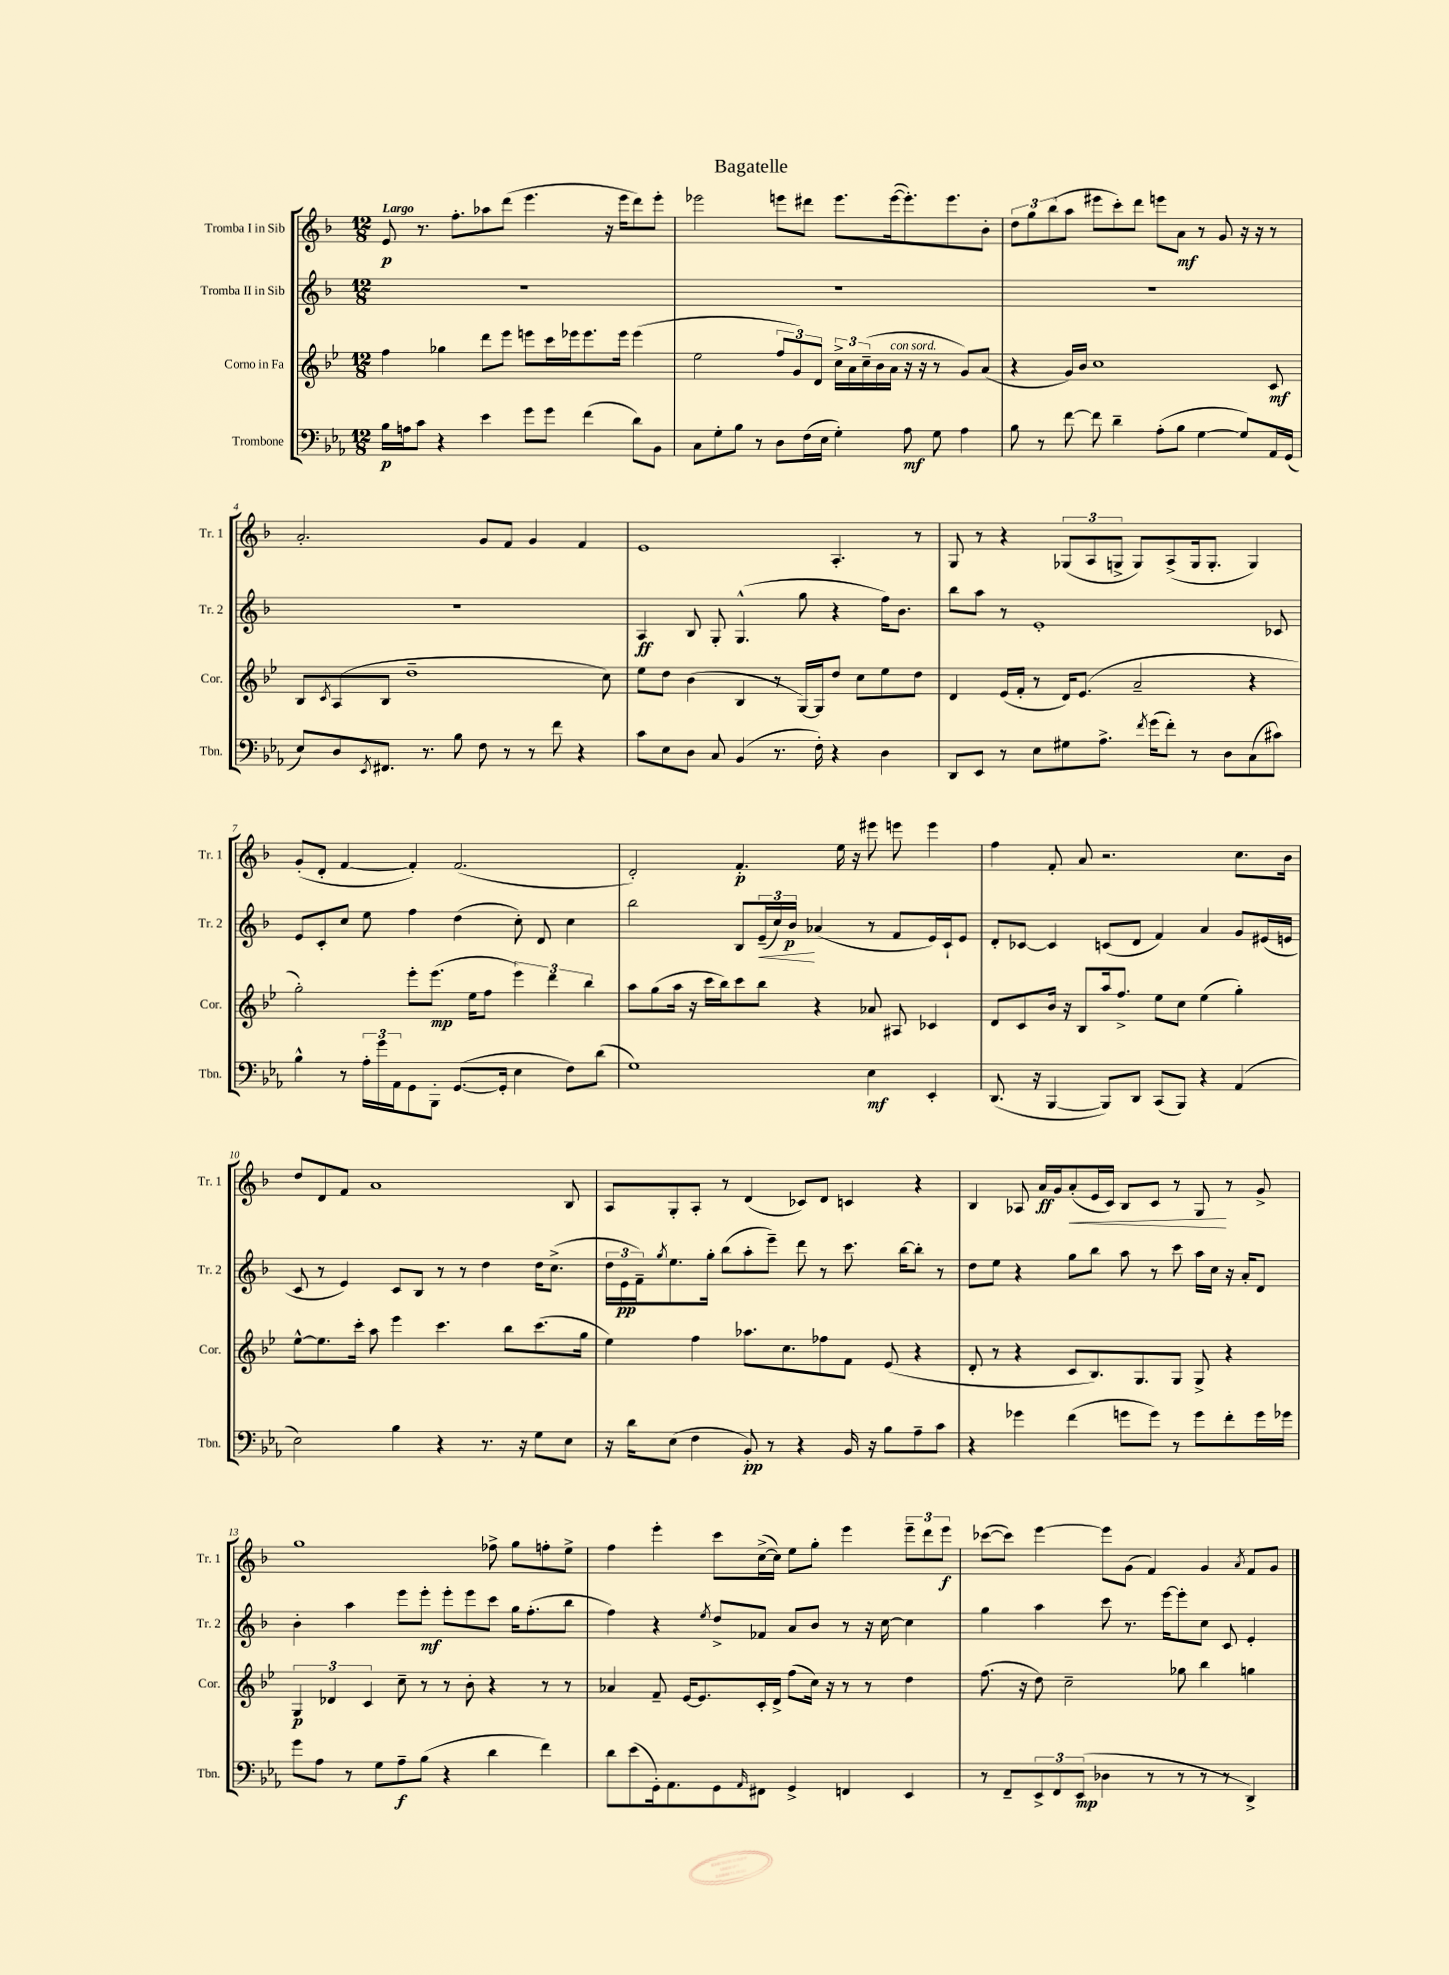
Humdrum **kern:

**kern	**dynam	**kern	**dynam	**kern	**dynam	**kern	**dynam
*part4	*part4	*part3	*part3	*part2	*part2	*part1	*part1
*staff4	*staff4	*staff3	*staff3	*staff2	*staff2	*staff1	*staff1
*I"Trombone	*	*I"Corno in Fa	*	*I"Tromba II in Sib	*	*I"Tromba I in Sib	*
*I'Tbn.	*	*I'Cor.	*	*I'Tr. 2	*	*I'Tr. 1	*
*clefF4	*	*clefG2	*	*clefG2	*	*clefG2	*
*k[b-e-a-]	*	*k[b-e-]	*	*k[b-]	*	*k[b-]	*
*M12/8	*	*M12/8	*	*M12/8	*	*M12/8	*
=1	=1	=1	=1	=1	=1	=1	=1
!	!	!	!	!	!	!LO:TX:a:B:t=Largo	!
16B-\LL	p	4ff\	.	1.r	.	8e/	p
16An\J	.	.	.	.	.	.	.
8c\J	.	.	.	.	.	8.r	.
4r	.	4gg-X\	.	.	.	.	.
.	.	.	.	.	.	8.ff'\L	.
4e-\	.	8ddd\L	.	.	.	8aa-X\	.
.	.	8eee-\J	.	.	.	(8ddd\J	.
8g\L	.	8eeen\L	.	.	.	4.eee\	.
8g\J	.	16ccc\L	.	.	.	.	.
.	.	16eee-X\J	.	.	.	.	.
(4f\	.	8.eee-\	.	.	.	.	.
.	.	.	.	.	.	16r	.
.	.	16eee-\Jk	.	.	.	16eee\KL	.
8d\L)	.	(4eee-\	.	.	.	8ddd\)	.
8BB-\J	.	.	.	.	.	8eee'\J	.
=2	=2	=2	=2	=2	=2	=2	=2
8C\L	.	2ee-\	.	1.r	.	2eee-X\	.
8G'\	.	.	.	.	.	.	.
8B-\J	.	.	.	.	.	.	.
8r	.	.	.	.	.	.	.
8D\L	.	12ff/L	.	.	.	8eeen\L	.
.	.	12g/)	.	.	.	.	.
(16F\L	.	.	.	.	.	8ddd#X\J	.
.	.	12d/J	.	.	.	.	.
16E-\JJ	.	.	.	.	.	.	.
4G'\)	.	24cc^\LL	.	.	.	8.eee\L	.
.	.	24a\	.	.	.	.	.
.	.	(24cc~\	.	.	.	.	.
.	.	16b-\	.	.	.	.	.
!	!	!LO:TX:a:i:t=con sord.	!	!	!	!	!
.	.	16a\JJ	.	.	.	([16eee\k	.
8A-\	mf	16r	.	.	.	8.eee'\])	.
.	.	16r	.	.	.	.	.
8G\	.	8r	.	.	.	.	.
.	.	.	.	.	.	8.eee\	.
4A-\	.	8g/L)	.	.	.	.	.
.	.	(8a/J	.	.	.	8b-'\J	.
=3	=3	=3	=3	=3	=3	=3	=3
8B-\	.	4r	.	1.r	.	12dd\L	.
.	.	.	.	.	.	12gg\	.
8r	.	.	.	.	.	.	.
.	.	.	.	.	.	(12bb-\	.
[8f\	.	16g/LL)	.	.	.	8aa\J	.
.	.	16b-/JJ	.	.	.	.	.
8f\]	.	1cc	.	.	.	8eee#X\L	.
4d~\	.	.	.	.	.	8ccc'\)	.
.	.	.	.	.	.	8ddd\J	.
(8A-'\L	.	.	.	.	.	8eeen\L	.
8B-\J	.	.	.	.	.	8a\J	mf
[4G\	.	.	.	.	.	8r	.
.	.	.	.	.	.	8g/	.
8G/L])	.	.	.	.	.	16r	.
.	.	.	.	.	.	16r	.
16AA-/L	.	8c/	mf	.	.	8r	.
(16GG/JJ	.	.	.	.	.	.	.
!!LO:LB:g=z
=4	=4	=4	=4	=4	=4	=4	=4
8E-/L)	.	8B-/L	.	1.r	.	2.a'/	.
.	.	8qc/	.	.	.	.	.
8D/	.	(8A/	.	.	.	.	.
8qEE-/	.	.	.	.	.	.	.
8.FF#X/J	.	8B-/J	.	.	.	.	.
.	.	1dd~	.	.	.	.	.
8.r	.	.	.	.	.	.	.
8B-\	.	.	.	.	.	.	.
8F\	.	.	.	.	.	8g/L	.
8r	.	.	.	.	.	8f/J	.
8r	.	.	.	.	.	4g/	.
8f\	.	.	.	.	.	.	.
4r	.	.	.	.	.	4f/	.
.	.	8cc\)	.	.	.	.	.
=5	=5	=5	=5	=5	=5	=5	=5
8c\L	.	8ee-\L	.	4A/	ff	1e	.
8E-\	.	8dd\J	.	.	.	.	.
8D\J	.	(4b-\	.	8B-/	.	.	.
8C/	.	.	.	8G'/	.	.	.
(4BB-/	.	4B-/	.	(4.G^^/	.	.	.
8.r	.	8r	.	.	.	.	.
.	.	[16G/LL)	.	8gg\	.	.	.
16F'\)	.	16G/J]	.	.	.	.	.
4r	.	8dd/J	.	4r	.	4.A'/	.
.	.	8cc\L	.	.	.	.	.
4D\	.	8ee-\	.	16ff\KL)	.	.	.
.	.	.	.	8.b-\J	.	.	.
.	.	8dd\J	.	.	.	8r	.
=6	=6	=6	=6	=6	=6	=6	=6
8DD/L	.	4d/	.	8bb-\L	.	8G/	.
8EE-/J	.	.	.	8aa\J	.	8r	.
8r	.	(16e-/LL	.	8r	.	4r	.
.	.	16f'/JJ	.	.	.	.	.
8E-\L	.	8r	.	1e'	.	.	.
8G#X\	.	16d/KL)	.	.	.	(12G-X/L	.
.	.	(8.e-/J	.	.	.	.	.
.	.	.	.	.	.	12A/	.
8.A-^\J	.	.	.	.	.	.	.
.	.	.	.	.	.	12Gn^/J	.
.	.	2a~/	.	.	.	8G/L)	.
8qf/	.	.	.	.	.	.	.
(16g\KL	.	.	.	.	.	.	.
8f'\J)	.	.	.	.	.	(8A^/	.
8r	.	.	.	.	.	16G/k	.
.	.	.	.	.	.	8.G'/J	.
8D\L	.	.	.	.	.	.	.
(8C\	.	4r	.	.	.	4G/)	.
8c#X\J)	.	.	.	8c-X/	.	.	.
!!LO:LB:g=z
=7	=7	=7	=7	=7	=7	=7	=7
4B-^^\	.	2gg'\)	.	8e/L	.	(8g'/L	.
.	.	.	.	8c'/	.	8d'/J	.
8r	.	.	.	8cc/J	.	[4f/	.
24A-'\LL	.	.	.	8ee\	.	.	.
24g\	.	.	.	.	.	.	.
24AA-\J	.	.	.	.	.	.	.
8GG\	.	8eee-'\L	.	4ff\	.	4f'/])	.
8BBB-'\J	.	(8.eee-\J	mp	.	.	.	.
([8.GG/L	.	.	.	(4dd\	.	(2.f/	.
.	.	16ee-\KL	.	.	.	.	.
.	.	8ff\J	.	.	.	.	.
16GG'/Jk]	.	.	.	.	.	.	.
4E-\	.	6eee-\)	.	8cc'\)	.	.	.
.	.	.	.	8d/	.	.	.
.	.	6ddd\	.	.	.	.	.
8F\L)	.	.	.	4cc\	.	.	.
.	.	6bb-\	.	.	.	.	.
(8d\J	.	.	.	.	.	.	.
=8	=8	=8	=8	=8	=8	=8	=8
1G)	.	8aa\L	.	2bb-\	.	2d'/)	.
.	.	(8gg\	.	.	.	.	.
.	.	16aa\Jk	.	.	.	.	.
.	.	16r	.	.	.	.	.
.	.	16ccc\LL	.	.	.	.	.
.	.	16bb-\J)	.	.	.	.	.
.	.	8ccc\	.	8B-/L	.	4.f'/	p
!	!	!	!	!	!LO:HP:b	!	!
.	.	8bb-\J	.	(24e~/L	<	.	.
.	.	.	.	24cc/)	.	.	.
.	.	.	.	24b-/JJ	p	.	.
.	.	4r	.	(4a-X/	[	.	.
.	.	.	.	.	.	16ee\	.
.	.	.	.	.	.	16r	.
4E-\	mf	8a-X/	.	8r	.	8eee#X\	.
.	.	8A#X/	.	8f/L	.	8eeen\	.
4EE-'/	.	4c-X/	.	16e/L)	.	4eee\	.
.	.	.	.	16c`/J	.	.	.
.	.	.	.	8e/J	.	.	.
=9	=9	=9	=9	=9	=9	=9	=9
(8.DD/	.	8d/L	.	8d'/L	.	4ff\	.
.	.	8c/	.	[8c-X/J	.	.	.
16r	.	.	.	.	.	.	.
[4BBB-/	.	16b-/Jk	.	4c-/]	.	8f'/	.
.	.	16r	.	.	.	.	.
.	.	8B-/L	.	.	.	8a/	.
8BBB-/L])	.	16aa/k	.	(8cn/L	.	2.r	.
.	.	8.ff^/J	.	.	.	.	.
8DD/J	.	.	.	8d/J	.	.	.
(8CC/L	.	8ee-\L	.	4f/)	.	.	.
8BBB-/J)	.	8cc\J	.	.	.	.	.
4r	.	(4ee-\	.	4a/	.	.	.
(4AA-/	.	4gg'\)	.	8g/L	.	8.cc\L	.
.	.	.	.	(16e#X/L	.	.	.
.	.	.	.	16en/JJ	.	16b-\Jk	.
!!LO:LB:g=z
=10	=10	=10	=10	=10	=10	=10	=10
2E-\)	.	[8ee-^^\L	.	8c/	.	8dd/L	.
.	.	8.ee-\]	.	8r	.	8d/	.
.	.	.	.	4e/)	.	8f/J	.
.	.	16ccc'\Jk	.	.	.	.	.
.	.	8aa\	.	.	.	1a	.
4B-\	.	4eee-\	.	8c/L	.	.	.
.	.	.	.	8B-/J	.	.	.
4r	.	4.ccc\	.	8r	.	.	.
.	.	.	.	8r	.	.	.
8.r	.	.	.	4dd\	.	.	.
.	.	8bb-\L	.	.	.	.	.
16r	.	.	.	.	.	.	.
8G\L	.	(8.ccc\	.	16dd\KL	.	.	.
.	.	.	.	(8.cc^\J	.	.	.
8E-\J	.	.	.	.	.	8B-/	.
.	.	16gg\Jk	.	.	.	.	.
=11	=11	=11	=11	=11	=11	=11	=11
16r	.	4ee-\)	.	24dd\LL	.	8A/L	.
.	.	.	.	24e\	pp	.	.
16d\KL	.	.	.	.	.	.	.
.	.	.	.	24f~\J)	.	.	.
.	.	.	.	8qgg/	.	.	.
(8E-\J	.	.	.	8.ee\	.	8G'/	.
4F\	.	4ff\	.	.	.	8A'/J	.
.	.	.	.	16gg'\Jk	.	.	.
.	.	.	.	(8bb-\L	.	8r	.
8BB-'/)	pp	8.aa-X\L	.	8aa'\	.	(4d/	.
8r	.	.	.	8eee~\J)	.	.	.
.	.	8.cc\	.	.	.	.	.
4r	.	.	.	8ddd\	.	8c-X/L)	.
.	.	8ff-X\	.	8r	.	8d/J	.
16BB-/	.	8f\J	.	8.ccc\	.	4cn/	.
16r	.	.	.	.	.	.	.
8B-\L	.	(8e-/	.	.	.	.	.
.	.	.	.	[16bb-\KL	.	.	.
8A-~\	.	4r	.	8bb-'\J]	.	4r	.
8c\J	.	.	.	8r	.	.	.
=12	=12	=12	=12	=12	=12	=12	=12
4r	.	8d'/	.	8dd\L	.	4B-/	.
.	.	8r	.	8ee\J	.	.	.
4g-X\	.	4r	.	4r	.	8A-X/	.
.	.	.	.	.	.	16a/LL	ff
.	.	.	.	.	.	16g/J	.
!	!	!	!	!	!	!	!LO:HP:b
(4f\	.	8c/L	.	8gg\L	.	(8a'/	<
.	.	8.B-/)	.	8bb-\J	.	16e/L	.
.	.	.	.	.	.	16c/JJ)	.
8gn\L	.	.	.	8aa\	.	8B-/L	.
.	.	8.G/	.	.	.	.	.
8g\J)	.	.	.	8r	.	8c/J	.
8r	.	8G/J	.	8ccc\	.	8r	.
8g\L	.	8G^/	.	16aa\LL	.	8G/	.
.	.	.	.	16cc\JJ	.	.	.
8f'\	.	4r	.	16r	.	8r	[
.	.	.	.	16a'/KL	.	.	.
16g\L	.	.	.	8d/J	.	8g^/	.
16g-X\JJ	.	.	.	.	.	.	.
!!LO:LB:g=z
=13	=13	=13	=13	=13	=13	=13	=13
8g\L	.	6G/	p	4b-'\	.	1gg	.
8A-\J	.	.	.	.	.	.	.
.	.	6d-X/	.	.	.	.	.
8r	.	.	.	4aa\	.	.	.
.	.	6c/	.	.	.	.	.
8G\L	.	.	.	.	.	.	.
8A-~\	f	8cc~\	.	8eee\L	.	.	.
(8B-\J	.	8r	.	8eee'\J	mf	.	.
4r	.	8r	.	8eee'\L	.	.	.
.	.	8b-'\	.	8eee\	.	.	.
4d\	.	4r	.	8ccc\J	.	8ff-X^\	.
.	.	.	.	16gg\KL	.	8gg\L	.
.	.	.	.	(8.ff'\	.	.	.
4f\)	.	8r	.	.	.	8ffn'\	.
.	.	8r	.	8bb-\J	.	8ee^\J	.
=14	=14	=14	=14	=14	=14	=14	=14
8d\L	.	4a-X/	.	4ff\)	.	4ff\	.
(8e-\	.	.	.	.	.	.	.
16GG'\k)	.	8f~/	.	4r	.	4eee'\	.
8.AA-\	.	.	.	.	.	.	.
.	.	[16e-/KL	.	.	.	.	.
.	.	8.e-/]	.	.	.	.	.
.	.	.	.	8qee/	.	.	.
8GG\	.	.	.	8dd^/L	.	8ccc\L	.
16qqAA-/	.	.	.	.	.	.	.
8FF#X\J	.	16c'/L	.	8f-X/J	.	([16cc^\L	.
.	.	16d^/JJ	.	.	.	16cc\JJ])	.
4GG^/	.	(8ff\L	.	8a/L	.	8ee\L	.
.	.	16cc\Jk)	.	8b-/J	.	8gg'\J	.
.	.	16r	.	.	.	.	.
4FFn/	.	8r	.	8r	.	4eee\	.
.	.	8r	.	16r	.	.	.
.	.	.	.	[16cc\	.	.	.
4EE-/	.	4dd\	.	4cc\]	.	12eee~\L	.
.	.	.	.	.	.	12ddd\	.
.	.	.	.	.	.	12eee\J	f
=15	=15	=15	=15	=15	=15	=15	=15
8r	.	(8.ff\	.	4gg\	.	([8ccc-X\L	.
8FF~/L	.	.	.	.	.	8ccc-\J])	.
.	.	16r	.	.	.	.	.
12EE-^/	.	8dd\)	.	4aa\	.	[4eee\	.
12FF/	.	.	.	.	.	.	.
.	.	2cc~\	.	.	.	.	.
(12EE-/J	mp	.	.	.	.	.	.
4D-X\	.	.	.	8ccc\	.	8eee\L]	.
.	.	.	.	8.r	.	(8g\J	.
8r	.	.	.	.	.	4f/)	.
.	.	.	.	[16eee\KL	.	.	.
8r	.	8gg-X\	.	8eee'\]	.	.	.
8r	.	4bb-\	.	8cc\J	.	4g/	.
8r	.	.	.	8c/	.	.	.
.	.	.	.	.	.	8qa/	.
4DD^/)	.	4ggn\	.	4e'/	.	8f/L	.
.	.	.	.	.	.	8g/J	.
==	==	==	==	==	==	==	==
*-	*-	*-	*-	*-	*-	*-	*-
